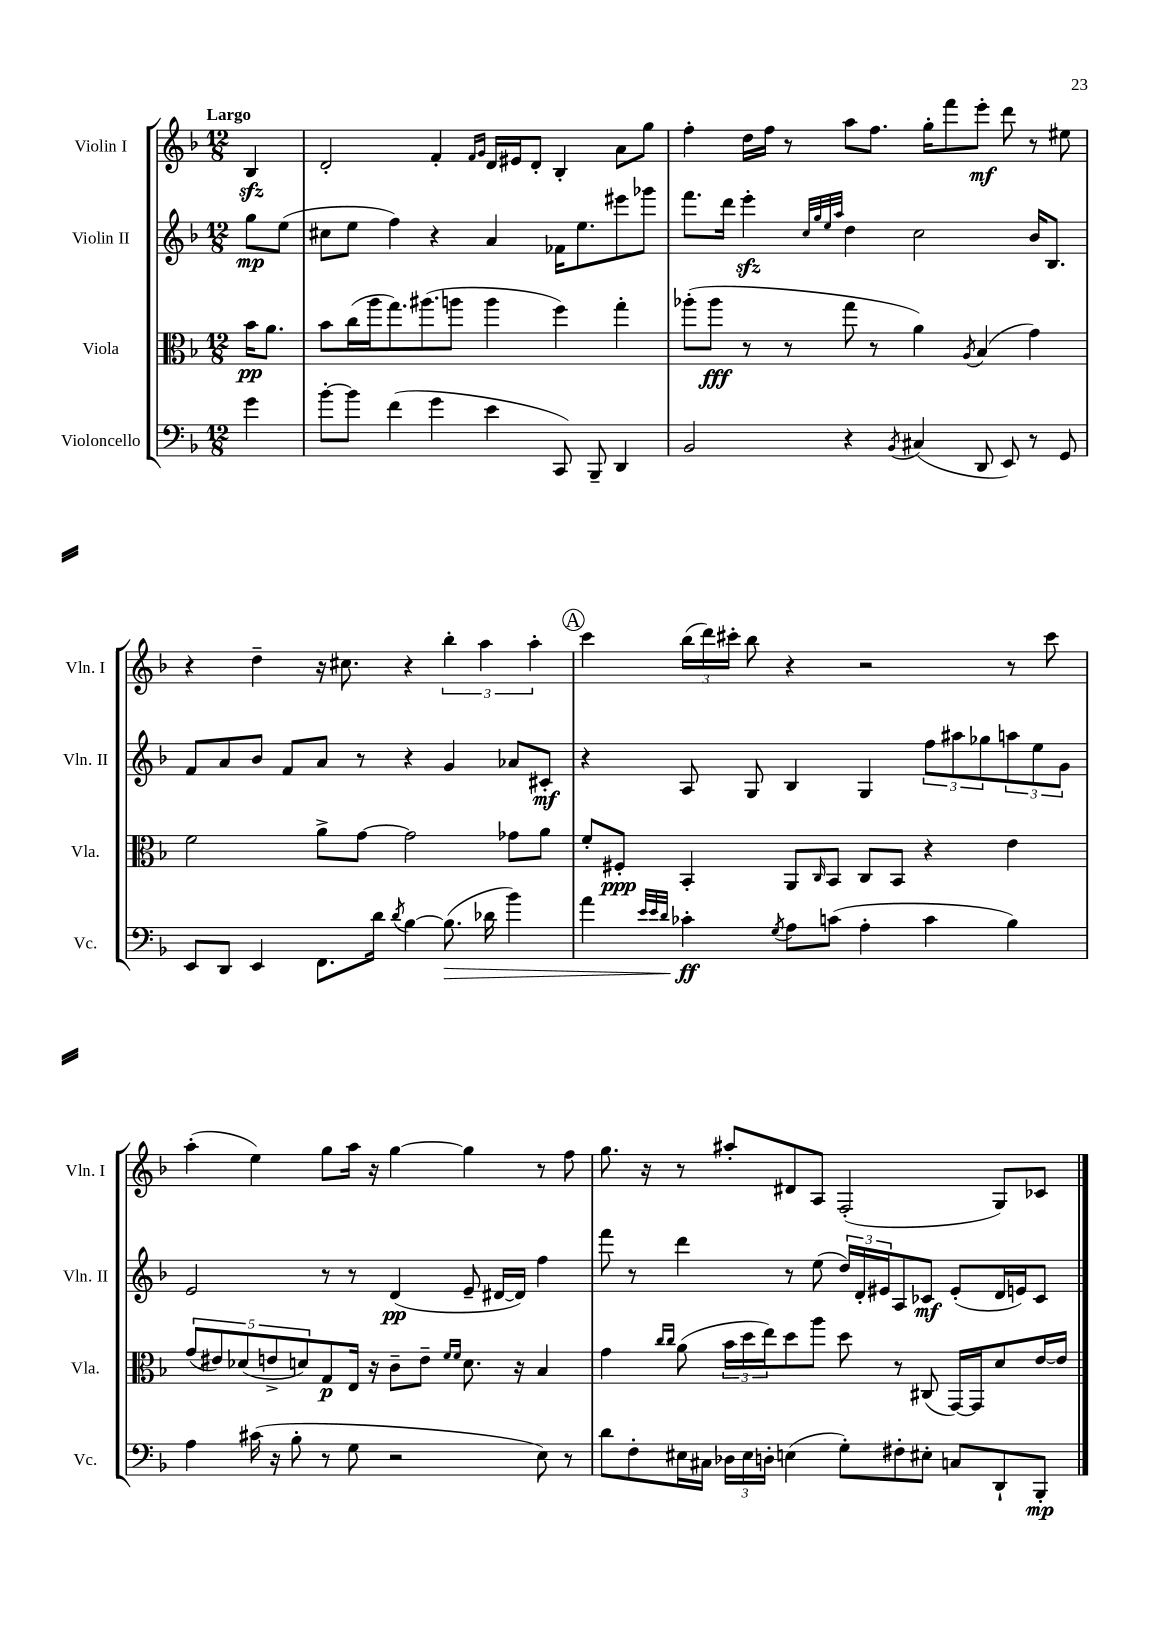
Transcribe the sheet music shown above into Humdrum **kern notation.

**kern	**dynam	**kern	**dynam	**kern	**dynam	**kern	**dynam
*part4	*part4	*part3	*part3	*part2	*part2	*part1	*part1
*staff4	*staff4	*staff3	*staff3	*staff2	*staff2	*staff1	*staff1
*I"Violoncello	*	*I"Viola	*	*I"Violin II	*	*I"Violin I	*
*I'Vc.	*	*I'Vla.	*	*I'Vln. II	*	*I'Vln. I	*
*clefF4	*	*clefC3	*	*clefG2	*	*clefG2	*
*k[b-]	*	*k[b-]	*	*k[b-]	*	*k[b-]	*
*M12/8	*	*M12/8	*	*M12/8	*	*M12/8	*
=	=	=	=	=	=	=	=
!	!	!	!	!	!	!LO:TX:a:B:t=Largo	!
4g\	.	16b-\KL	pp	8gg\L	mp	4B-zz/	.
.	.	8.a\J	.	.	.	.	.
.	.	.	.	(8ee\J	.	.	.
=1	=1	=1	=1	=1	=1	=1	=1
[8b-'\L	.	8b-\L	.	8cc#X\L	.	2d'/	.
8b-\J]	.	(16cc\L	.	8ee\J	.	.	.
.	.	16aa\J	.	.	.	.	.
(4f\	.	8.gg\)	.	4ff\)	.	.	.
.	.	(8.aa#X\	.	.	.	.	.
4g\	.	.	.	4r	.	4f'/	.
.	.	8aan\J	.	.	.	.	.
.	.	.	.	.	.	16qqf/LL	.
.	.	.	.	.	.	16qqg/JJ	.
4e\	.	4aa\	.	4a/	.	16d/LL	.
.	.	.	.	.	.	16e#X/J	.
.	.	.	.	.	.	8d'/J	.
8CC/)	.	4ff\)	.	16f-X\KL	.	4B-'/	.
.	.	.	.	8.ee\	.	.	.
8BBB-~/	.	.	.	.	.	.	.
4DD/	.	4gg'\	.	8eee#X\	.	8a\L	.
.	.	.	.	8ggg-X\J	.	8gg\J	.
=2	=2	=2	=2	=2	=2	=2	=2
2BB-/	.	(8aa-X'\L	.	8.fff\L	.	4ff'\	.
.	.	8aa-\J	fff	.	.	.	.
.	.	.	.	16ddd\Jk	.	.	.
.	.	8r	.	4eeezz'\	.	16dd\LL	.
.	.	.	.	.	.	16ff\JJ	.
.	.	8r	.	.	.	8r	.
.	.	.	.	32qqcc/LLL	.	.	.
.	.	.	.	32qqgg/	.	.	.
.	.	.	.	32qqee/	.	.	.
.	.	.	.	32qqaa/JJJ	.	.	.
4r	.	8gg\	.	4dd\	.	8aa\L	.
.	.	8r	.	.	.	8.ff\J	.
8qBB-/	.	.	.	.	.	.	.
(4C#X/	.	4a\)	.	2cc\	.	.	.
.	.	.	.	.	.	16gg'\KL	.
.	.	.	.	.	.	8fff\	.
.	.	8qA/	.	.	.	.	.
8DD/	.	(4B-/	.	.	.	8eee'\J	mf
8EE/)	.	.	.	.	.	8ddd\	.
8r	.	4g\)	.	16b-/KL	.	8r	.
.	.	.	.	8.B-/J	.	.	.
8GG/	.	.	.	.	.	8ee#X\	.
!!LO:LB:g=z
=3	=3	=3	=3	=3	=3	=3	=3
8EE/L	.	2f\	.	8f/L	.	4r	.
8DD/J	.	.	.	8a/	.	.	.
4EE/	.	.	.	8b-/J	.	4dd~\	.
.	.	.	.	8f/L	.	.	.
8.FF\L	.	8a^\L	.	8a/J	.	16r	.
.	.	.	.	.	.	8.cc#X\	.
.	.	[8g\J	.	8r	.	.	.
16d\Jk	.	.	.	.	.	.	.
8qd/	.	.	.	.	.	.	.
[4B-\	.	2g\]	.	4r	.	4r	.
!	!LO:HP:b	!	!	!	!	!	!
(8.B-\]	>	.	.	4g/	.	6bb-'\	.
.	.	.	.	.	.	6aa\	.
16d-X\	.	.	.	.	.	.	.
4b-\)	.	8g-X\L	.	8a-X/L	.	.	.
.	.	.	.	.	.	6aa'\	.
.	.	8a\J	.	8c#X'/J	mf	.	.
!!LO:REH:place=s1:t=A
=4	=4	=4	=4	=4	=4	=4	=4
4a\	.	8f'/L	.	4r	.	4ccc\	.
.	.	8F#X'/J	ppp	.	.	.	.
32qqe/LLL	.	.	.	.	.	.	.
32qqe/	.	.	.	.	.	.	.
32qqd/JJJ	.	.	.	.	.	.	.
4c-X'\	ff	4BB-'/	.	8A/	.	(24bb-\LL	.
.	.	.	.	.	.	24ddd\)	.
.	.	.	.	.	.	24ccc#X'\JJ	.
.	.	.	.	8G/	.	8bb-\	.
8qG/	.	.	.	.	.	.	.
8A\L	]	8AA/L	.	4B-/	.	4r	.
.	.	16qqC/	.	.	.	.	.
(8cn\J	.	8BB-/J	.	.	.	.	.
4A'\	.	8C/L	.	4G/	.	2r	.
.	.	8BB-/J	.	.	.	.	.
4c\	.	4r	.	12ff\L	.	.	.
.	.	.	.	12aa#X\	.	.	.
.	.	.	.	12gg-X\	.	.	.
4B-\)	.	4e\	.	12aan\	.	8r	.
.	.	.	.	12ee\	.	.	.
.	.	.	.	.	.	8ccc#\	.
.	.	.	.	12g\J	.	.	.
!!LO:LB:g=z
=5	=5	=5	=5	=5	=5	=5	=5
4A\	.	(10g/L	.	2e/	.	(4aa'\	.
.	.	10e#X/)	.	.	.	.	.
.	.	(10d-X/	.	.	.	.	.
(16c#X\	.	.	.	.	.	4ee\)	.
.	.	10en^/	.	.	.	.	.
16r	.	.	.	.	.	.	.
8B-'\	.	.	.	.	.	.	.
.	.	10dn/)	.	.	.	.	.
8r	.	8G/	p	8r	.	8gg\L	.
8G\	.	16E/Jk	.	8r	.	16aa\Jk	.
.	.	16r	.	.	.	16r	.
2r	.	8c~\L	.	(4d/	pp	[4gg\	.
.	.	8e~\J	.	.	.	.	.
.	.	16qqf/LL	.	.	.	.	.
.	.	16qqf/JJ	.	.	.	.	.
.	.	8.d\	.	8e~/	.	4gg\]	.
.	.	.	.	[16d#X/LL	.	.	.
.	.	16r	.	16d#/JJ])	.	.	.
8E\)	.	4B-/	.	4ff\	.	8r	.
8r	.	.	.	.	.	8ff\	.
=6	=6	=6	=6	=6	=6	=6	=6
8d\L	.	4g\	.	8fff\	.	8.gg\	.
8F'\	.	.	.	8r	.	.	.
.	.	.	.	.	.	16r	.
.	.	16qqcc/LL	.	.	.	.	.
.	.	16qqcc/JJ	.	.	.	.	.
16E#X\L	.	(8a\	.	4ddd\	.	8r	.
16C#X\JJ	.	.	.	.	.	.	.
24D-X\LL	.	24b-\LL	.	.	.	8aa#X'/L	.
24E#\	.	24dd\	.	.	.	.	.
24Dn'\JJ	.	24ee\J)	.	.	.	.	.
(4En\	.	8dd\	.	8r	.	8d#X/	.
.	.	8aa\J	.	(8ee\	.	8A/J	.
8G'\L)	.	8dd\	.	24dd/LL)	.	(2F'/	.
.	.	.	.	24d'/	.	.	.
.	.	.	.	24e#X/J	.	.	.
8F#X'\	.	8r	.	8A/	.	.	.
8E#X'\J	.	(8C#X/	.	8c-X/J	mf	.	.
8Cn/L	.	[16GG/LL)	.	(8e#'/L	.	.	.
.	.	16GG/J]	.	.	.	.	.
8DD`/	.	8d/	.	16d/L	.	8G/L)	.
.	.	.	.	16en/J)	.	.	.
8BBB-'/J	mp	[16e/L	.	8c-/J	.	8c-X/J	.
.	.	16e/JJ]	.	.	.	.	.
==	==	==	==	==	==	==	==
*-	*-	*-	*-	*-	*-	*-	*-
